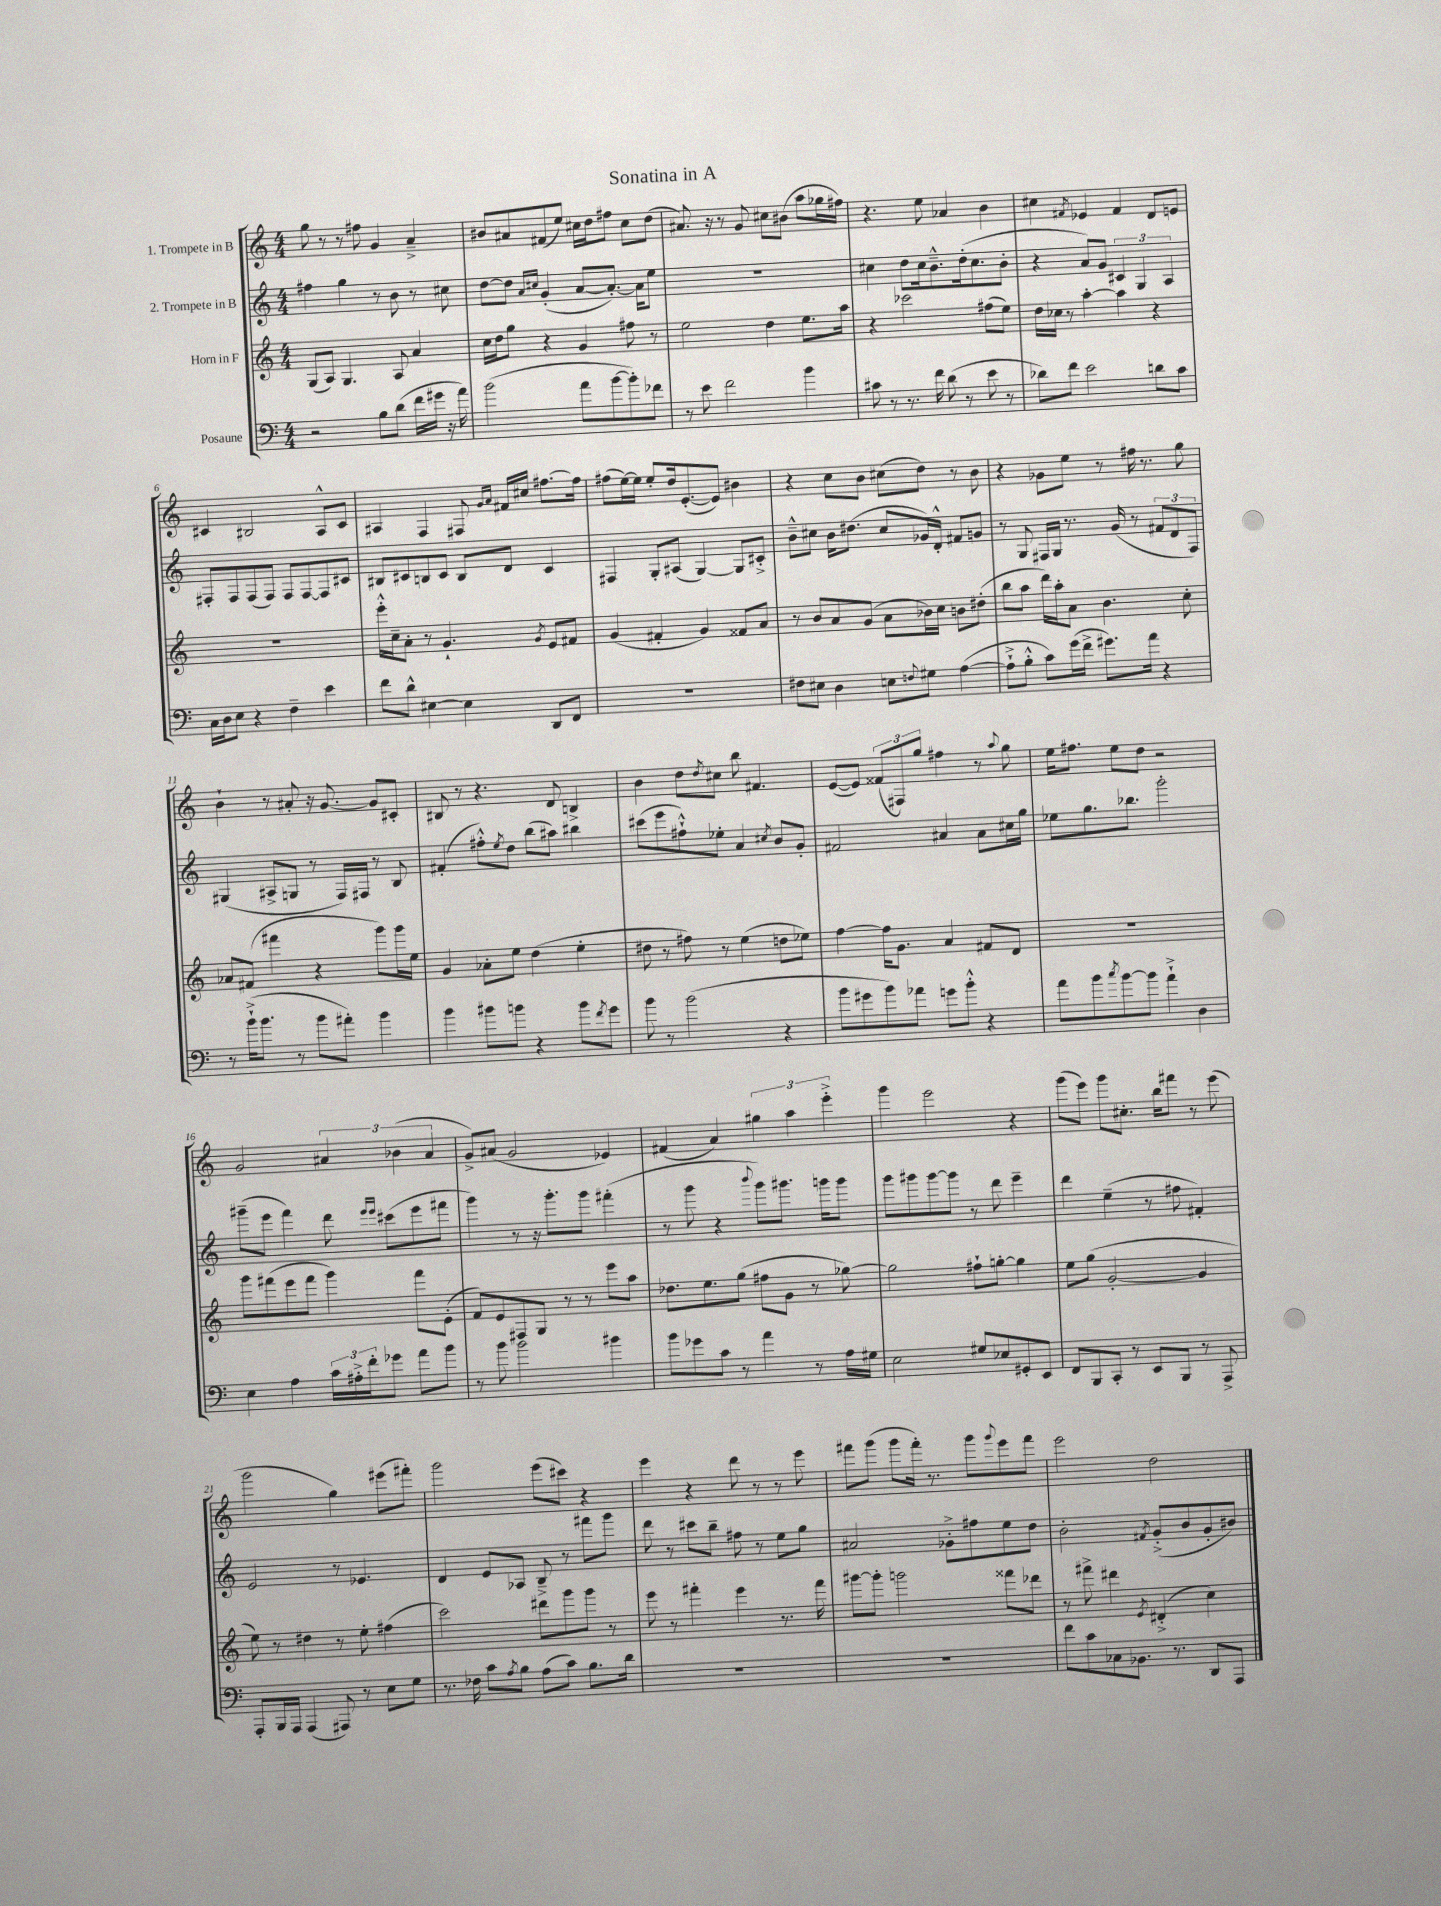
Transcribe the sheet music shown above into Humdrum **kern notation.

**kern	**kern	**kern	**kern
*staff4	*staff3	*staff2	*staff1
*clefF4	*clefG2	*clefG2	*clefG2
*k[]	*k[]	*k[]	*k[]
*M4/4	*M4/4	*M4/4	*M4/4
2r	(8G	4ff#	8gg
.	8A)	.	8r
.	4.G	4gg	8r
.	.	.	8ff#
8B	.	8r	4g
(8d	8A	8b	.
16f	4a	8r	4a~^
16g#	.	.	.
16r	.	8cc#	.
16a)	.	.	.
=	=	=	=
(2b	16cc	[8dd	8b#
.	16dd	.	.
.	8gg	8dd]	8a#
.	.	16qqa	.
.	.	16qqcc#	.
.	4r	(4g'	(8f#
.	.	.	8ee)
8a	4g	[8a	16cc#
.	.	.	16dd
[8b	.	8.a'_)	8ff#
8b'])	8ff#	.	8cc#
.	.	16a]	.
8f-	8r	8ee	(8dd
=	=	=	=
8r	2ee	1r	8.a#)
8e	.	.	.
.	.	.	16r
2f	.	.	8r
.	.	.	8g
.	4dd	.	8cc#
.	.	.	(8b#
4b	8.ee	.	8aa
.	.	.	16gg-
.	16aa	.	16ff#)
=	=	=	=
8c#	4r	4cc#	4.r
8r	.	.	.
8.r	2ccc-	8dd	.
.	.	16cc#	8ee
16f	.	8.b~^^	.
(8d	.	.	4a-
8r	.	(16dd'	.
.	.	8.cc#	.
8e	(8ff#	.	4b
8r	8ee)	8b'	.
=	=	=	=
8d-)	16dd	4r	4cc#
.	16cc-	.	.
8f	8r	.	.
.	.	.	8qf#
2e	[4aa'	8a)	4e-
.	.	8g	.
.	4aa]	6c#	4f#
.	.	6G	.
8d	4r	.	8d
.	.	6A	.
8c	.	.	8e
=	=	=	=
16C	1r	8F#'	4c#
16D	.	.	.
8E	.	8F#	.
4r	.	(8F#	2B#
.	.	8F#)	.
4F~	.	8F#	.
.	.	[8F#	.
4e	.	8F#]	8A^^
.	.	8c#	8c#
=	=	=	=
8f	16eee'^^	8B#	4A#
.	16cc~	.	.
8d^^	8a'	8c#	.
[4E#	8r	8B	4F
.	4.g`	8c#	.
4E#]	.	8B	8F#
.	.	.	16qqg
.	.	.	16qqa
.	.	8d	16f#
.	.	.	16cc#
.	8qg	.	.
8DD	8e	4c#	[8.ff#
8FF	8f#	.	.
.	.	.	16ff#]
=	=	=	=
1r	(4g	4F#	(8ff#
.	.	.	[16ee)
.	.	.	16ee]
.	4f#'	8G'	8ee'
.	.	(8A#	16dd
.	.	.	([8.e'
.	4g)	[4G)	.
.	.	.	8e])
.	8f##	8G]	4b#
.	8a	8c#'^	.
=	=	=	=
8F#	8r	8b~^^	4r
8E#	8b	8cc#	.
4D	8a	16b	8cc
.	.	(8.dd#	.
.	(8g	.	8b
8E	8a	8cc#	(8cc#
8qqF	.	.	.
8G#	16b-)	16g-)	8dd)
.	16cc	16d'^^	.
([4A	8b	8f#	8r
.	(8dd#'	8g	8b
=	=	=	=
8A`^]	8bb	8r	4r
8B'^^	8aa	8G	.
8c)	16ddd)	16F#	8g-
.	16aa'	16G	.
(16g	8a	8.r	8ee
16f^	.	.	.
8.g#)	4.b	.	8r
.	.	(16g	.
.	.	8r	16ff#
16a	.	.	8.r
4r	.	12f#	.
.	.	12d	.
.	8cc'	.	8gg
.	.	12F#)	.
=	=	=	=
8r	8a-	(4G#	4b`
(16b`^	(8f#	.	.
8.b	.	.	.
.	4fff#	8A#^	8r
8r	.	8G	8a#'
8b	4r	8r	16r
.	.	.	[8.g
8a#')	.	16F)	.
.	.	16F#	.
4b	8ggg)	8r	8g]
.	16ggg	8B	8c#'
.	16ee	.	.
=	=	=	=
4b	4g	(4f#'	8B#
.	.	.	8r
8b#	8a-'	8ff#'^^)	4.r
.	.	8qee	.
8b	8ee	8dd	.
4r	(4dd	(8bb	.
.	.	8aa#)	8d
8b	4ee'	4bb#	4B^
8qf	.	.	.
8g	.	.	.
=	=	=	=
8b	8dd#	(8ccc#	4b
8r	8r	8eee	.
(2b	8ff#)	8ff#`^^)	8dd
.	.	.	8qdd
.	8r	8ee-'	8cc#
.	(4ee	4a	8bb
.	.	.	4.f#
.	.	8qcc#	.
4r	8dd	8b	.
.	8ee-)	8g'	.
=	=	=	=
8b	[4ff	2f#	([8e
8g#	.	.	8e])
8b)	16ff]	.	(12f##
.	8.g	.	.
.	.	.	12F#)
8a-	.	.	.
.	.	.	12gg
8g	4a	4a#	4ff#
8b'^^	.	.	.
4r	8f#	8a#	8r
.	.	.	8qqaa
.	8d	16cc#	8gg
.	.	16gg	.
=	=	=	=
8a	1r	8ee-	16ee
.	.	.	8.ff#
8b	.	8.gg	.
8qcc	.	.	.
[8b	.	.	8ee
.	.	8.bb-	.
8b]	.	.	8dd
4a`^	.	2ggg'	2r
4D	.	.	.
=	=	=	=
4E	8ggg	(8ggg#~	2g
.	(8fff#	8eee	.
4A	8eee	4fff)	.
.	8fff#	.	.
24c	4ggg)	8ddd	6a#
24A#'^	.	.	.
24f'	.	.	.
.	.	16qqeee	.
.	.	16qqeee	.
8g-	.	(8ccc#	.
.	.	.	(6b-
8a	8fff#	8eee	.
.	.	.	6a#
8b	(8e'	8fff#	.
=	=	=	=
8r	8f)	4ggg)	8g^)
8b	8e	.	(8a#
2b	8F#	8r	2g
.	8G	16r	.
.	.	8.ggg'	.
.	8r	.	.
.	8r	8ggg	.
4b#	8eee	(4fff#'	4e-)
.	8aa	.	.
=	=	=	=
8b	8.dd-	8r	(4f#
8g-	.	8ggg	.
.	8.ee	.	.
8c	.	4r	4a)
8r	(8gg	.	.
.	.	8qqbbb	.
4a	8ff#	8ggg)	6gg#
.	8g	8.ggg#	.
.	.	.	6aa
8r	8r	.	.
.	.	16ggg	.
.	.	.	6eee'^
16A	[8gg-)	8ggg	.
16G#	.	.	.
=	=	=	=
2E	2gg-]	8ggg	4ggg
.	.	8ggg#	.
.	.	[8ggg#	2eee
.	.	8ggg#]	.
8G#	8ff#`	8r	.
8E-	[8gg'	8ddd	.
8GG#'	4gg]	4eee~	4r
8EE	.	.	.
=	=	=	=
8FF	8ee	4ddd	(8ggg
8BBB	(8gg	.	8eee)
8CC'	[2g'	(4ee~	8ggg
8r	.	.	8.cc#'
8EE	.	8r	.
.	.	.	16bb
8BBB	.	8ff#	8fff#
8r	4g]	4f#')	8r
8AAA^	.	.	(8eee
=	=	=	=
8AAA'	8ee)	2e	2ggg
16BBB	8r	.	.
16AAA	.	.	.
(4AAA	4dd#	.	.
8AAA#)	8r	8r	4gg)
8r	8ee'	4.e-	.
8E	(4ff#	.	(8eee#
8G	.	.	8fff#')
=	=	=	=
8.r	2ccc)	4d	2ggg
16F-	.	.	.
8c	.	8e	.
8qA	.	.	.
8B	.	8A-	.
(8A	8ddd#	8B~^	(8eee
8c)	8ggg	8r	8ccc#)
8.B	8ggg	8fff#	4r
.	8r	8ggg	.
16d	.	.	.
=	=	=	=
1r	8eee	8ddd	4eee
.	8r	8r	.
.	4fff#'	8ccc#	4r
.	.	8bb~	.
.	4eee	8ff#	8ddd
.	.	8r	8r
.	8.r	8ee	8r
.	.	8gg	8eee
.	16fff#	.	.
=	=	=	=
1r	[8ggg#	2a#	8fff#
.	8ggg#']	.	(8ggg
.	2ggg	.	8ggg
.	.	.	16fff#')
.	.	.	8.r
.	.	8g-'^	.
.	.	8ff#	8ggg
.	.	.	8qqggg
.	8fff##	8ee	8eee
.	8ddd-	8dd	8fff#
=	=	=	=
8f	8r	2b'	2eee
8c	8fff#^	.	.
8C-	4ddd#	.	.
8.BB-	.	.	.
.	8qe	8qf#	.
.	(4d#'^	(8g'^	2dd
8.r	.	.	.
.	.	8b	.
8DD	4cc)	8g'	.
8AAA	.	8b#)	.
==	==	==	==
*-	*-	*-	*-
